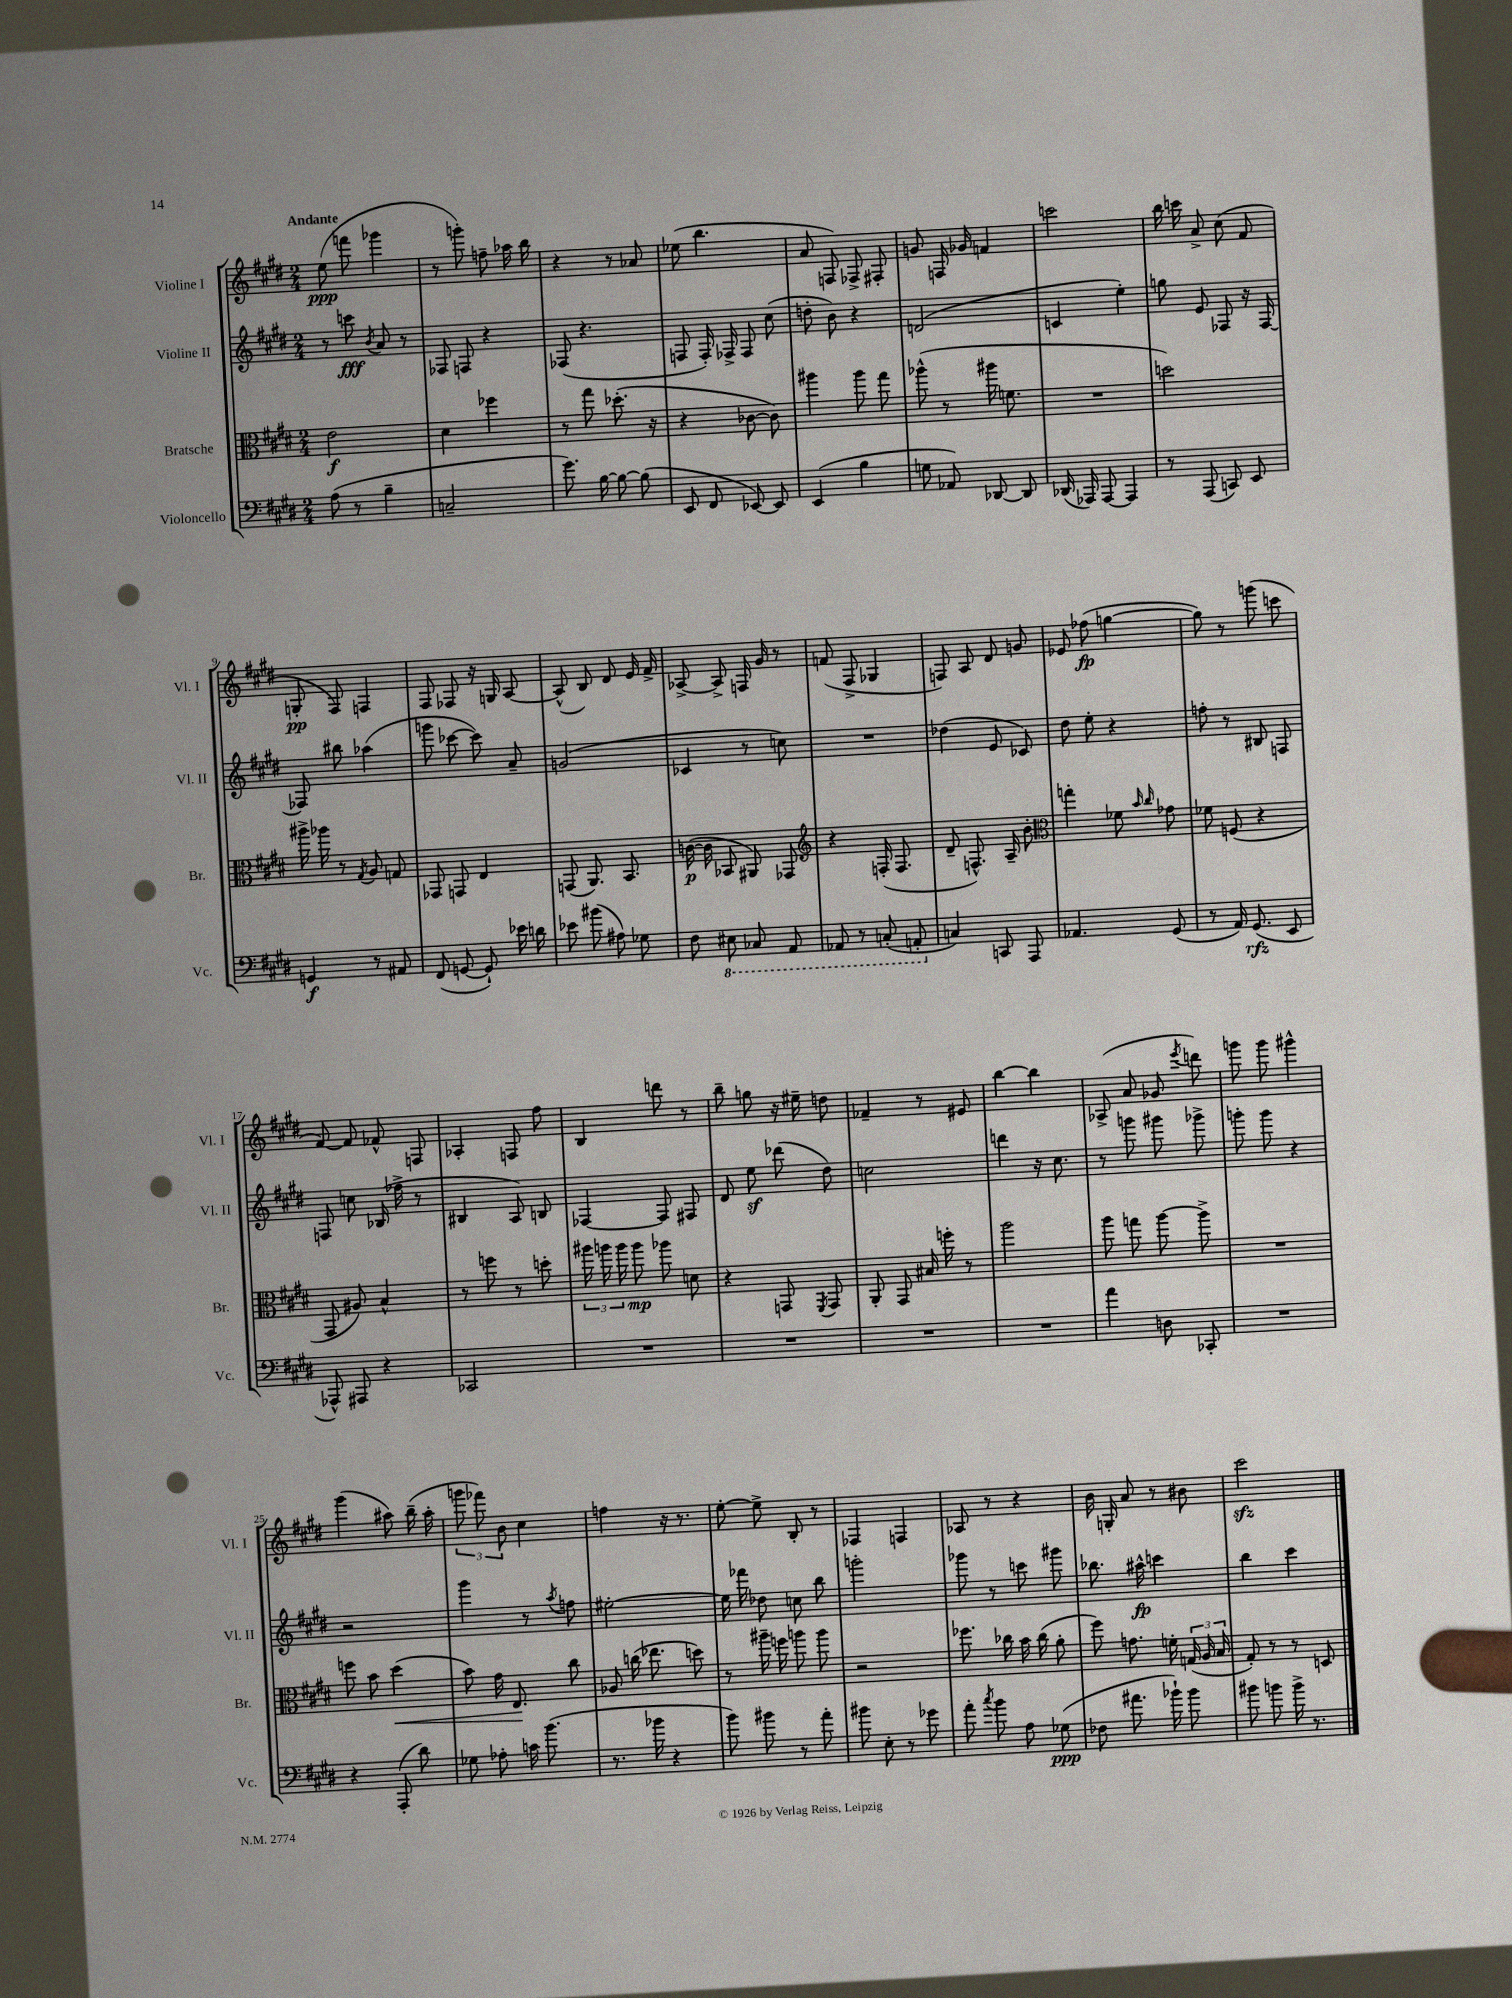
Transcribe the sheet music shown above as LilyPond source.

<<
\new StaffGroup <<
\new Staff = "s0" \with { instrumentName = "Violine I" shortInstrumentName = "Vl. I" } {
    \clef treble \key e \major \numericTimeSignature \time 2/4 \tempo "Andante"
    \autoBeamOff e''8\ppp( f'''8 ges'''4 |
    r8 g'''8-.) f''8-- aes''16 b''16 |
    r4 r8 aes'8 |
    ees''8( b''4. |
    a'8 f8) fes8-> fis8-. |
    g'8 f16 ges'16 f'4 |
    c'''2 |
    b''16 c'''16 a'8-> cis''8( fis'8 |
    g8-.\pp fis8) f4 |
    fis8 fes8 r16 g16 a8~ |
    a8-^( b8) dis'8 e'16 fis'16-> |
    aes8~-> aes8-> f16 gis'16 r8 |
    f'8( fis8-> ges4 |
    f8) a8 dis'8 g'8 |
    ees'8 fes''8\fp( g''4~ |
    g''8) r8 g'''8( c'''8 |
    fis'8~) fis'8 fes'8-^ f8 |
    aes4-. f8 fis''8 |
    b4 d'''8 r8 |
    b''8-- g''8 r16 eis''16-- d''8 |
    fes'4-- r8 eis'8 |
    b''4~ b''4 |
    aes8->( a'8 ges'8 \acciaccatura { e'''8 } d'''8) |
    g'''8 g'''8 gis'''4-^ |
    gis'''4( ais''8) b''16--( ais''16-. |
    \tuplet 3/2 { g'''8 fes'''8) b'8 } cis''4 |
    f''4 r16 r8. |
    e''8~-. e''8-> b8-. r8 |
    fes4 f4 |
    aes8 r8 r4 |
    b'16 g16-. a'8 r8 bis'8 |
    cis'''2\sfz \bar "|." |
}
\new Staff = "s1" \with { instrumentName = "Violine II" shortInstrumentName = "Vl. II" } {
    \clef treble \key e \major \numericTimeSignature \time 2/4
    \autoBeamOff r8 c'''8\fff \acciaccatura { b'8 } a'8 r8 |
    fes8 f8 r4 |
    fes8( r4. |
    f8 f16-.) fes16-> fes8 cis''8( |
    d''8-. b'8) r4 |
    d'2( |
    c'4 e''4-.) |
    g''8 e'8 fes8 r16 fes16~ |
    fes8 bis''8 aes''4( |
    g'''8 ces'''8~ ces'''8) a'8-- |
    g'2( |
    ces'4 r8 c''8) |
    R2 |
    des''4( e'8 ces'8) |
    dis''8 e''8-. r4 |
    f''8-. r8 bis8 f8 |
    f8 c''8 bes16( fes''16-> r8 |
    bis4 a8) b8 |
    fes4~ fes8 fis8 |
    dis'8 e''8\sf des'''8( dis''8) |
    c''2 |
    d'''4 r16 cis''8. |
    r8 g'''8 gis'''8 ges'''8-> |
    g'''8-. g'''8 r4 |
    r2 |
    gis'''4 r8 \acciaccatura { a''8 } f''8 |
    eis''2~-. |
    eis''16 fes'''16 des''8 c''8 b''8 |
    g'''2-. |
    ges'''8 r8 c'''8 gis'''8 |
    bes''8. ais''16-^\fp c'''4 |
    b''4 cis'''4 \bar "|." |
}
\new Staff = "s2" \with { instrumentName = "Bratsche" shortInstrumentName = "Br." } {
    \clef alto \key e \major \numericTimeSignature \time 2/4
    \autoBeamOff e'2\f |
    dis'4 fes''4 |
    r8 gis''8 des''8.-.( r16 |
    r4 ces'8~ ces'8) |
    ais''4 ais''8 gis''8 |
    aes''8-^( r8 ais''16 f'8. |
    R2 |
    d''2) |
    ais''16-> aes''16 r8 \acciaccatura { gis8 } a8 g8 |
    ges,8 g,8 e4 |
    g,8( a,8.) b,8. |
    c'16~\p( c'16 bes,8 ais,8) ges,8 |
    \clef treble r4 f16-.( f8. |
    dis'8-- f8.-^) a16-- b'8-. |
    \clef alto g''4-. fes'8 \grace { b'16 cis''16 } ges'8 |
    fes'8 f8( r4 |
    gis,8 ais8) b4-^ |
    r8 f''8 r8 d''8-. |
    \tuplet 3/2 { ais''16 a''16 a''16 } a''8\mp aes''8 d'8 |
    r4 g,8 \acciaccatura { fis,8 } g,8 |
    a,8-. gis,8 bis16 f''16-. r8 |
    a''2 |
    a''8 g''8 a''8~ a''8-> |
    R2 |
    f''8 b'8 dis''4\<( |
    b'8) gis'16 e8.\! cis''8 |
    aes8 c''16( ees''8. d''8) |
    r8 ais''16-- f''16 a''8 a''8 |
    r2 |
    fes''8. ces''16 b'16 ces''16( a'8-. |
    fis''8) g'8. f'16-. \tuplet 3/2 { g16( a16 b16 } |
    gis8-.) r8 r8 d8 \bar "|." |
}
\new Staff = "s3" \with { instrumentName = "Violoncello" shortInstrumentName = "Vc." } {
    \clef bass \key e \major \numericTimeSignature \time 2/4
    \autoBeamOff a8( r8 b4-- |
    c2-- |
    gis'8.) b16~ b8~ b8( |
    e,8 fis,8 ees,8~) ees,8 |
    e,4( b4 |
    g8 aes,8) des,8~ des,8 |
    des,16( aes,,16) aes,,8~ aes,,4 |
    r8 a,,8( c,8) e,8 |
    g,4\f r8 ais,8 |
    fis,8( g,8~ g,8-!) ees'16 d'16 |
    ees'8 bis'8( ais8) ges8 |
    fis8 \ottava #-1 eis,8 ces,8 a,,8 |
    aes,,8 r8 c,8-.( a,,8-. \ottava #0 |
    c4) c,8 a,,8 |
    aes,4. gis,8( |
    r8 a,16) gis,8.\rfz( e,8 |
    aes,,8-^) ais,,8 r4 |
    ces,2 |
    R2 |
    R2 |
    R2 |
    R2 |
    a'4 d8 ces,8-. |
    R2 |
    r4 a,,8-.( dis'8) |
    ges8 aes8-. c'16 b'8.( |
    r8. bes'16 r4 |
    b'8) bis'8 r8 a'8-. |
    bis'8 e8-. r8 ges'8 |
    a'8-. \acciaccatura { cis''8 } b'8 a8 ges8\ppp( |
    fes8 ais'8. bes'16-!) bes'8 |
    bis'8 b'8 b'16-> r8. \bar "|." |
}
>>
>>
